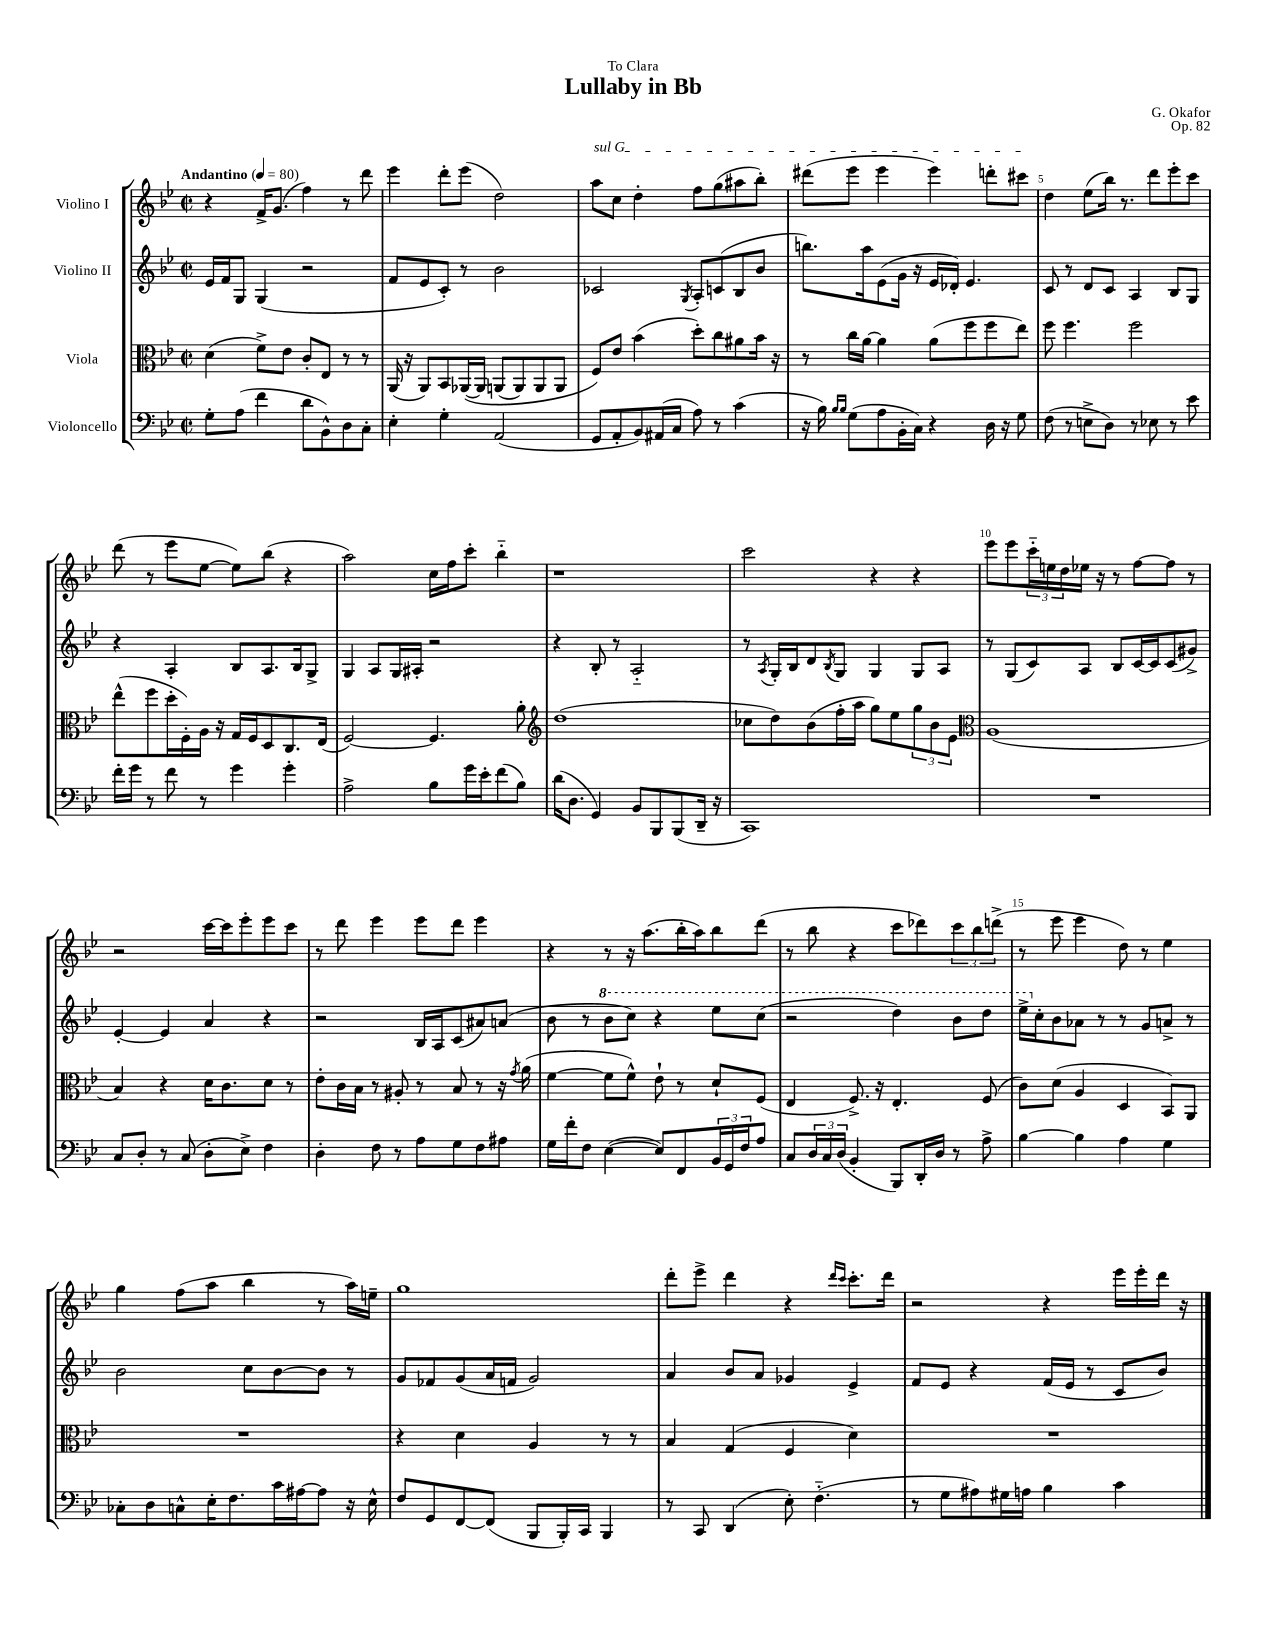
\header { title = "Lullaby in Bb" composer = "G. Okafor" dedication = "To Clara" opus = "Op. 82" }
<<
\new StaffGroup <<
\new Staff = "s0" \with { instrumentName = "Violino I" } {
    \clef treble \key bes \major \defaultTimeSignature \time 2/2 \tempo "Andantino" 4 = 80
    r4 f'16-> g'8.( f''4) r8 d'''8 |
    ees'''4 d'''8-. ees'''8( d''2) |
    \once \override TextSpanner.bound-details.left.text = \markup { \italic "sul G" } a''8\startTextSpan c''8 d''4-. f''8 g''8( ais''8 bes''8-.) |
    dis'''8( ees'''8 ees'''4 ees'''4) d'''8-. cis'''8\stopTextSpan |
    d''4 ees''8( bes''16) r8. d'''8 ees'''8-. c'''8 |
    d'''8( r8 ees'''8 ees''8~ ees''8) bes''8( r4 |
    a''2) c''16 f''16 c'''8-. bes''4-_ |
    r1 |
    c'''2 r4 r4 |
    ees'''8 ees'''8 \tuplet 3/2 { c'''16-_ e''16 d''16 } ees''16 r16 r8 f''8~ f''8 r8 |
    r2 c'''16~ c'''16 ees'''8-. ees'''8 c'''8 |
    r8 d'''8 ees'''4 ees'''8 d'''8 ees'''4 |
    r4 r8 r16 a''8.( bes''16-. a''16) bes''8 d'''8( |
    r8 bes''8 r4 c'''8 des'''8) \tuplet 3/2 { c'''8 bes''8 d'''8->( } |
    r8 ees'''8 ees'''4 d''8) r8 ees''4 |
    g''4 f''8( a''8 bes''4 r8 a''16) e''16-- |
    g''1 |
    d'''8-. ees'''8-> d'''4 r4 \grace { d'''16 c'''16 } c'''8.-. d'''16 |
    r2 r4 ees'''16 ees'''16-. d'''16 r16 \bar "|." |
}
\new Staff = "s1" \with { instrumentName = "Violino II" } {
    \clef treble \key bes \major \defaultTimeSignature \time 2/2
    ees'16 f'16 g8 g4( r2 |
    f'8 ees'8 c'8-.) r8 bes'2 |
    ces'2 \acciaccatura { g8 } a8-. c'8( bes8 bes'8 |
    b''8.) a''16 ees'8( g'16 r16 ees'16 des'16-.) ees'4. |
    c'8 r8 d'8 c'8 a4 bes8 g8 |
    r4 a4-. bes8 a8. bes16 g8-> |
    g4 a8 g16 ais16-. r2 |
    r4 bes8-. r8 a2-_ |
    r8 \acciaccatura { a8 } g16-. bes16 d'8 \acciaccatura { bes8 } g8 g4 g8 a8 |
    r8 g8( c'8) a8 bes8 c'16~ c'16 c'8( gis'8->) |
    ees'4~-. ees'4 a'4 r4 |
    r2 bes16 a16 c'8( ais'8) a'8( |
    bes'8 r8 \ottava #1 bes''8 c'''8) r4 ees'''8 c'''8( |
    r2 d'''4) bes''8 d'''8 |
    ees'''16-> \ottava #0 c''16-. bes'8 aes'8 r8 r8 g'8 a'8-> r8 |
    bes'2 c''8 bes'8~ bes'8 r8 |
    g'8 fes'8 g'8( a'16 f'16 g'2) |
    a'4 bes'8 a'8 ges'4 ees'4-> |
    f'8 ees'8 r4 f'16( ees'16 r8 c'8 bes'8) \bar "|." |
}
\new Staff = "s2" \with { instrumentName = "Viola" } {
    \clef alto \key bes \major \defaultTimeSignature \time 2/2
    d'4( f'8->) ees'8 c'8-. ees8 r8 r8 |
    a,16( r16 a,8) bes,8 aes,16~\( aes,16 a,8( a,8) a,8 a,8 |
    f8\) ees'8 bes'4( d''8-.) c''8 ais'8 bes'16 r16 |
    r8 c''16 a'16~ a'4 a'8( f''8 f''8 ees''8) |
    f''8 f''4. f''2 |
    ees''8-^( f''8 d''16-. f16-.) a16 r16 g16 f16 d8 c8. ees16( |
    f2~) f4. a'8-. |
    \clef treble d''1( |
    ces''8 d''8) bes'8( f''16-. a''16 g''8) ees''8 \tuplet 3/2 { g''8 bes'8 ees'8 } |
    \clef alto a1( |
    bes4) r4 d'16 c'8. d'8 r8 |
    ees'8-. c'16 bes16 r8 ais8-. r8 bes8 r8 r16 \acciaccatura { g'8 } a'16( |
    f'4~ f'8 f'8-^) ees'8-! r8 d'8-! f8( |
    ees4 f8.->) r16 ees4.-. f8( |
    c'8) d'8( a4 d4 bes,8) a,8 |
    R1 |
    r4 d'4 a4 r8 r8 |
    bes4 g4( f4 d'4) |
    R1 \bar "|." |
}
\new Staff = "s3" \with { instrumentName = "Violoncello" } {
    \clef bass \key bes \major \defaultTimeSignature \time 2/2
    g8-. a8( f'4 d'8 bes,8-^) d8 c8-. |
    ees4-. g4-. a,2( |
    g,8 a,8-. bes,8) ais,16( c16 a8) r8 c'4( |
    r16 bes16) \grace { bes16 bes16 } g8( a8 bes,16-. c16) r4 d16 r16 g8 |
    f8( r8 e8-> d8) r8 ees8 r8 ees'8 |
    f'16-. g'16 r8 f'8 r8 g'4 g'4-. |
    a2-> bes8 g'16 ees'16-. f'8( bes8) |
    d'16( d8. g,4) bes,8 bes,,8 bes,,8( d,16-- r16 |
    c,1) |
    R1 |
    c8 d8-. r8 c8( d8-. ees8->) f4 |
    d4-. f8 r8 a8 g8 f8 ais8 |
    g16 f'16-. f8 ees4~( ees8) f,8 \tuplet 3/2 { bes,16 g,16 f16 } a8 |
    c8 \tuplet 3/2 { d16 c16 d16( } bes,4-. bes,,8) d,16-. d16 r8 a8-> |
    bes4~ bes4 a4 g4 |
    ces8-. d8 c8-^ ees16-. f8. c'16 ais16~ ais8 r16 ees16-^ |
    f8 g,8 f,8~ f,8( bes,,8 bes,,16-.) c,16 bes,,4 |
    r8 c,8 d,4( ees8-.) f4.-_( |
    r8 g8 ais8) gis16 a16 bes4 c'4 \bar "|." |
}
>>
>>
\layout { \context { \Score \override BarNumber.break-visibility = ##(#f #t #t) barNumberVisibility = #(every-nth-bar-number-visible 5) } }
